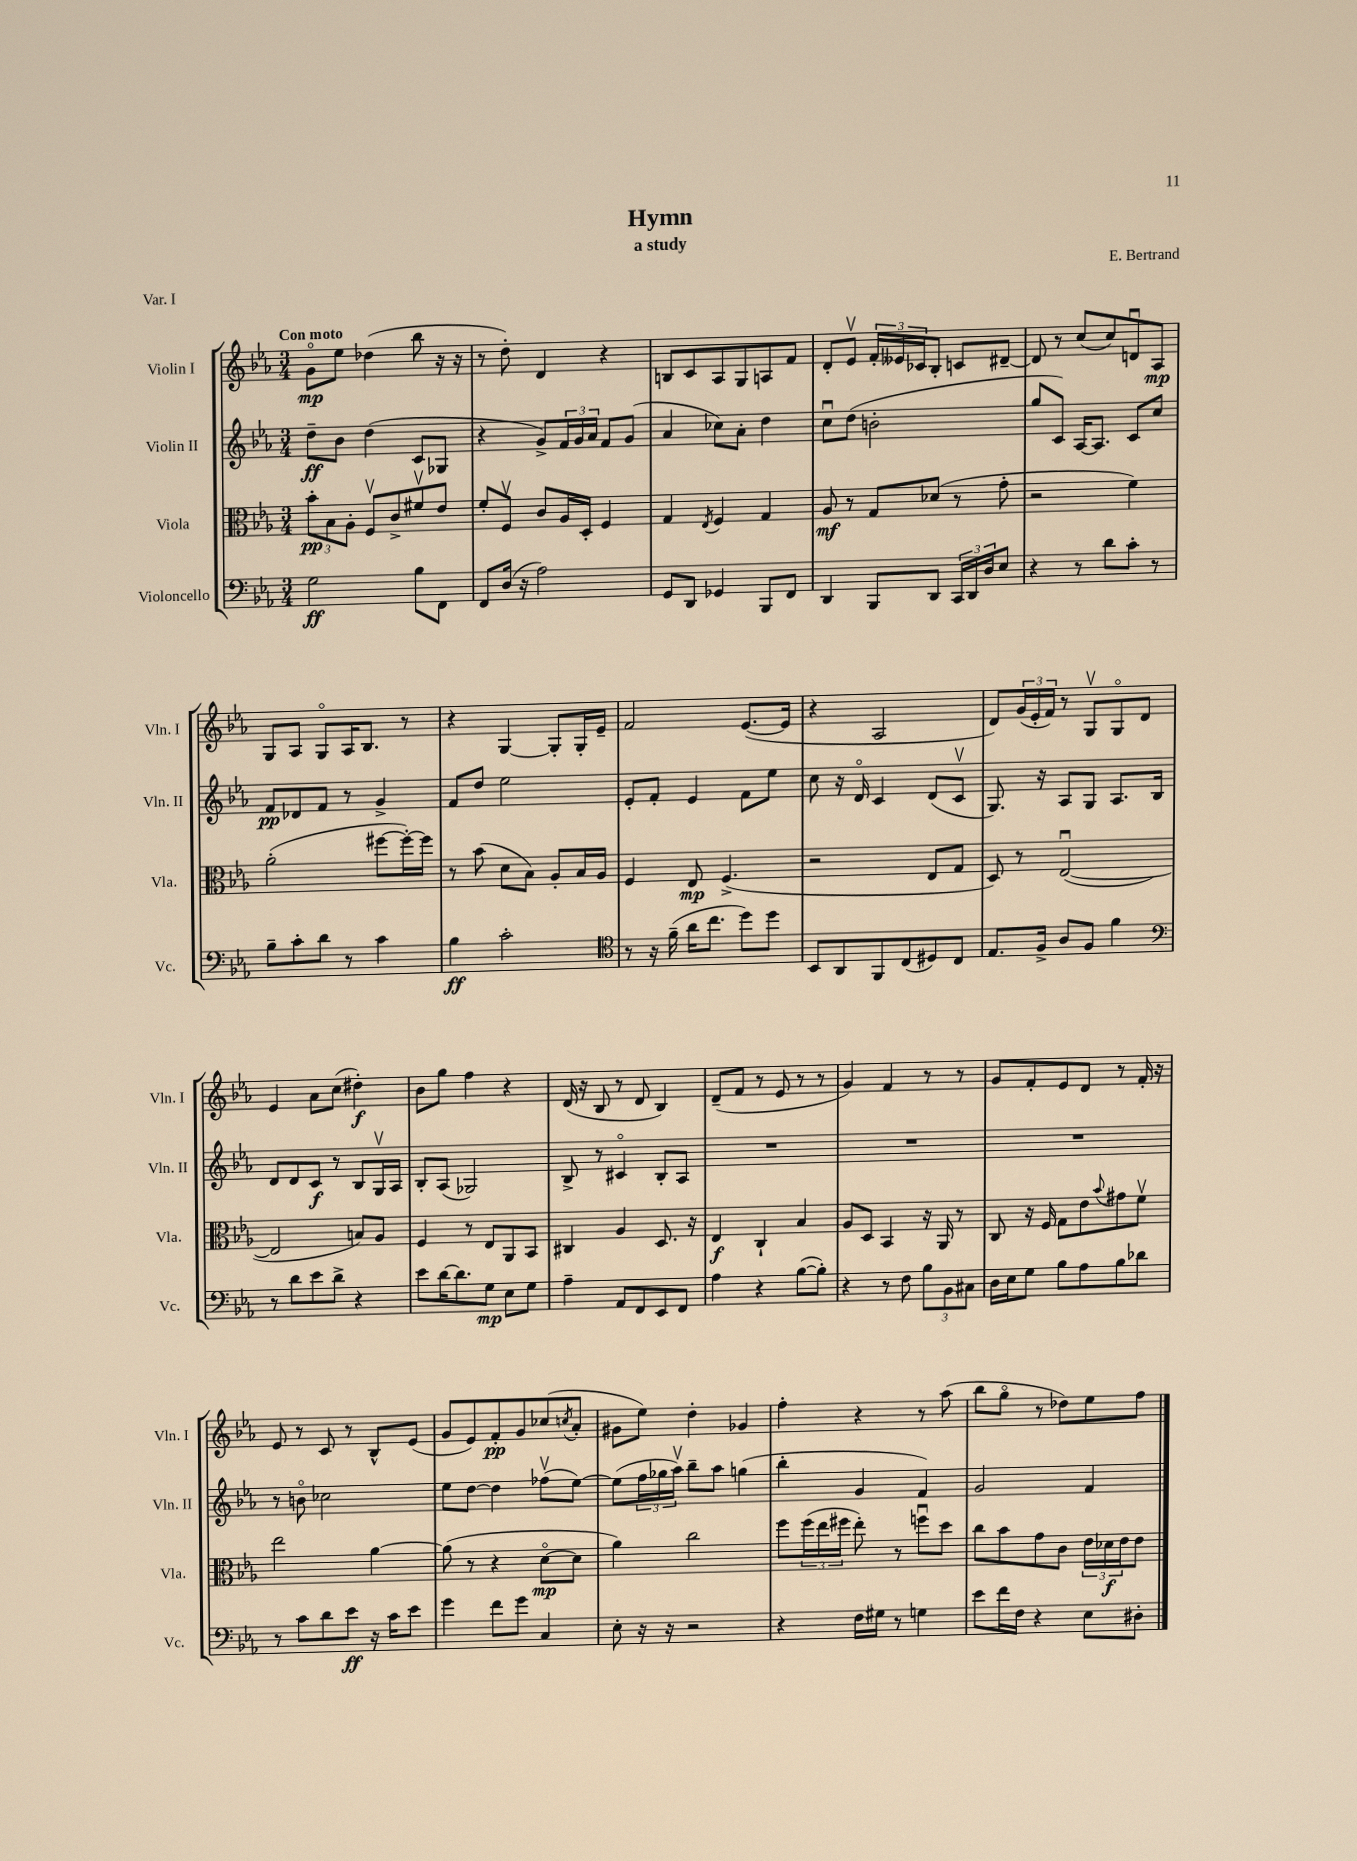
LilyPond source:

\header { title = "Hymn" composer = "E. Bertrand" subtitle = "a study" piece = "Var. I" }
<<
\new StaffGroup <<
\new Staff = "s0" \with { instrumentName = "Violin I" shortInstrumentName = "Vln. I" } {
    \clef treble \key ees \major \numericTimeSignature \time 3/4 \tempo "Con moto"
    g'8\flageolet\mp ees''8 des''4( bes''8 r16 r16 |
    r8 d''8-.) d'4 r4 |
    b8 c'8 aes8 g8 a8 f'8 |
    d'8-. ees'8\upbow \tuplet 3/2 { f'16-. eeses'16 ces'16 } bes8-. c'8 dis'8~-- |
    dis'8 r8 c''8( c''8) d'8\downbow aes8\mp |
    g8 aes8 g8\flageolet aes16 bes8. r8 |
    r4 g4~ g8-. g16-. ees'16-- |
    f'2 ees'8.~( ees'16 |
    r4 aes2 |
    d'8) \tuplet 3/2 { g'16( ees'16-. f'16) } r8 g8\upbow g8\flageolet d'8 |
    ees'4 aes'8 c''8( dis''4-.\f) |
    bes'8 g''8 f''4 r4 |
    d'16( r16 bes8 r8 d'8 bes4) |
    d'8--( f'8 r8 ees'8 r8 r8 |
    g'4) f'4 r8 r8 |
    g'8 f'8-. ees'8 d'8 r8 f'16-. r16 |
    ees'8 r8 c'8 r8 bes8-^ ees'8( |
    g'8 ees'8) f'8-.\pp g'8 ces''8( \acciaccatura { c''8 } aes'8-. |
    gis'8 ees''8) d''4-. ges'4 |
    f''4-. r4 r8 aes''8( |
    bes''8 g''8\flageolet r8 des''8) ees''8 f''8 \bar "|." |
}
\new Staff = "s1" \with { instrumentName = "Violin II" shortInstrumentName = "Vln. II" } {
    \clef treble \key ees \major \numericTimeSignature \time 3/4
    d''8--\ff bes'8 d''4( c'8 ges8 |
    r4 g'8->) \tuplet 3/2 { f'16 g'16 aes'16 } f'8 g'8( |
    aes'4 ces''8) aes'8-. d''4 |
    c''8\downbow d''8( b'2-. |
    g''8 c'8) aes16~ aes8. c'8 c''8 |
    f'8\pp des'8 f'8 r8 g'4-> |
    f'8 d''8 ees''2 |
    ees'8-. f'8-. ees'4 f'8 ees''8 |
    c''8 r16 d'16\flageolet c'4 d'8( c'8\upbow |
    g8.) r16 aes8 g8 aes8. bes16 |
    d'8 d'8 c'8\f r8 bes8 g16\upbow aes16 |
    bes8-. aes8( ges2) |
    bes8-> r8 cis'4\flageolet bes8-. aes8 |
    R2. |
    R2. |
    R2. |
    r8 b'8\flageolet ces''2 |
    ees''8 d''8~ d''4 fes''8\upbow( ees''8~) |
    ees''8( \tuplet 3/2 { f''16 ges''16 aes''16\upbow) } bes''8-- aes''8 g''4( |
    bes''4-. g'4 f'4) |
    g'2 f'4 \bar "|." |
}
\new Staff = "s2" \with { instrumentName = "Viola" shortInstrumentName = "Vla." } {
    \clef alto \key ees \major \numericTimeSignature \time 3/4
    \tuplet 3/2 { bes'8-.\pp bes8 aes8-. } f8\upbow c'8-> fis'8\upbow ees'8 |
    f'8-. f8\upbow c'8 aes16 d16-. f4 |
    g4 \acciaccatura { ees8 } f4 g4 |
    aes8\mf r8 g8 des'8( r8 g'8-. |
    r2 f'4) |
    aes'2-.( fis''8~ fis''16~-.) fis''16 |
    r8 bes'8( d'8 bes8) aes8-. bes16 aes16 |
    f4 ees8\mp f4.->( |
    r2 ees8 g8 |
    d8) r8 ees2~\downbow( |
    ees2 b8) aes8 |
    f4 r8 ees8 aes,8 bes,8 |
    cis4 aes4 d8. r16 |
    ees4\f c4-! bes4 |
    aes8 d8 bes,4 r16 aes,16 r8 |
    c8 r16 f16 g8 ees'8 \appoggiatura { bes'8 } gis'8 f'8\upbow |
    ees''2 aes'4~ |
    aes'8( r8 r4 d'8~\flageolet\mp d'8 |
    aes'4) c''2 |
    f''8 \tuplet 3/2 { f''16( ees''16 fis''16 } ees''8-.) r8 f''8\downbow d''8 |
    c''8 bes'8 g'8 c'8 \tuplet 3/2 { ees'16 des'16\f ees'16 } ees'8 \bar "|." |
}
\new Staff = "s3" \with { instrumentName = "Violoncello" shortInstrumentName = "Vc." } {
    \clef bass \key ees \major \numericTimeSignature \time 3/4
    g2\ff bes8 f,8 |
    f,8 d16( r16 aes2) |
    g,8 d,8 ges,4 bes,,8 f,8 |
    d,4 bes,,8 d,8 \tuplet 3/2 { c,16 d,16 d16 } ees8 |
    r4 r8 d'8 c'8-. r8 |
    bes8-- c'8-. d'8 r8 c'4 |
    bes4\ff c'2-. |
    \clef tenor r8 r16 f'16--( aes'16 c''8. d''8) d''8 |
    bes,8 aes,8 f,8 c8( dis8) c8 |
    ees8. f16-> aes8 f8 f'4 |
    \clef bass r8 d'8 ees'8 d'8-> r4 |
    ees'8 d'16~ d'8. g8\mp ees8 g8 |
    aes4-- aes,8 f,8 ees,8 f,8 |
    aes4 r4 bes8~( bes8-.) |
    r4 r8 f8 \tuplet 3/2 { bes8 bes,8 cis8 } |
    d16 ees16 g8 bes8 aes8 bes8 des'8 |
    r8 c'8 d'8 ees'8\ff r16 c'16 ees'8 |
    g'4 f'8 g'8 c4 |
    ees8-. r16 r16 r2 |
    r4 f16 gis16 r8 g4 |
    ees'8 f'16 f16 r4 ees8 dis8-. \bar "|." |
}
>>
>>
\layout { \context { \Score \remove "Bar_number_engraver" } }
